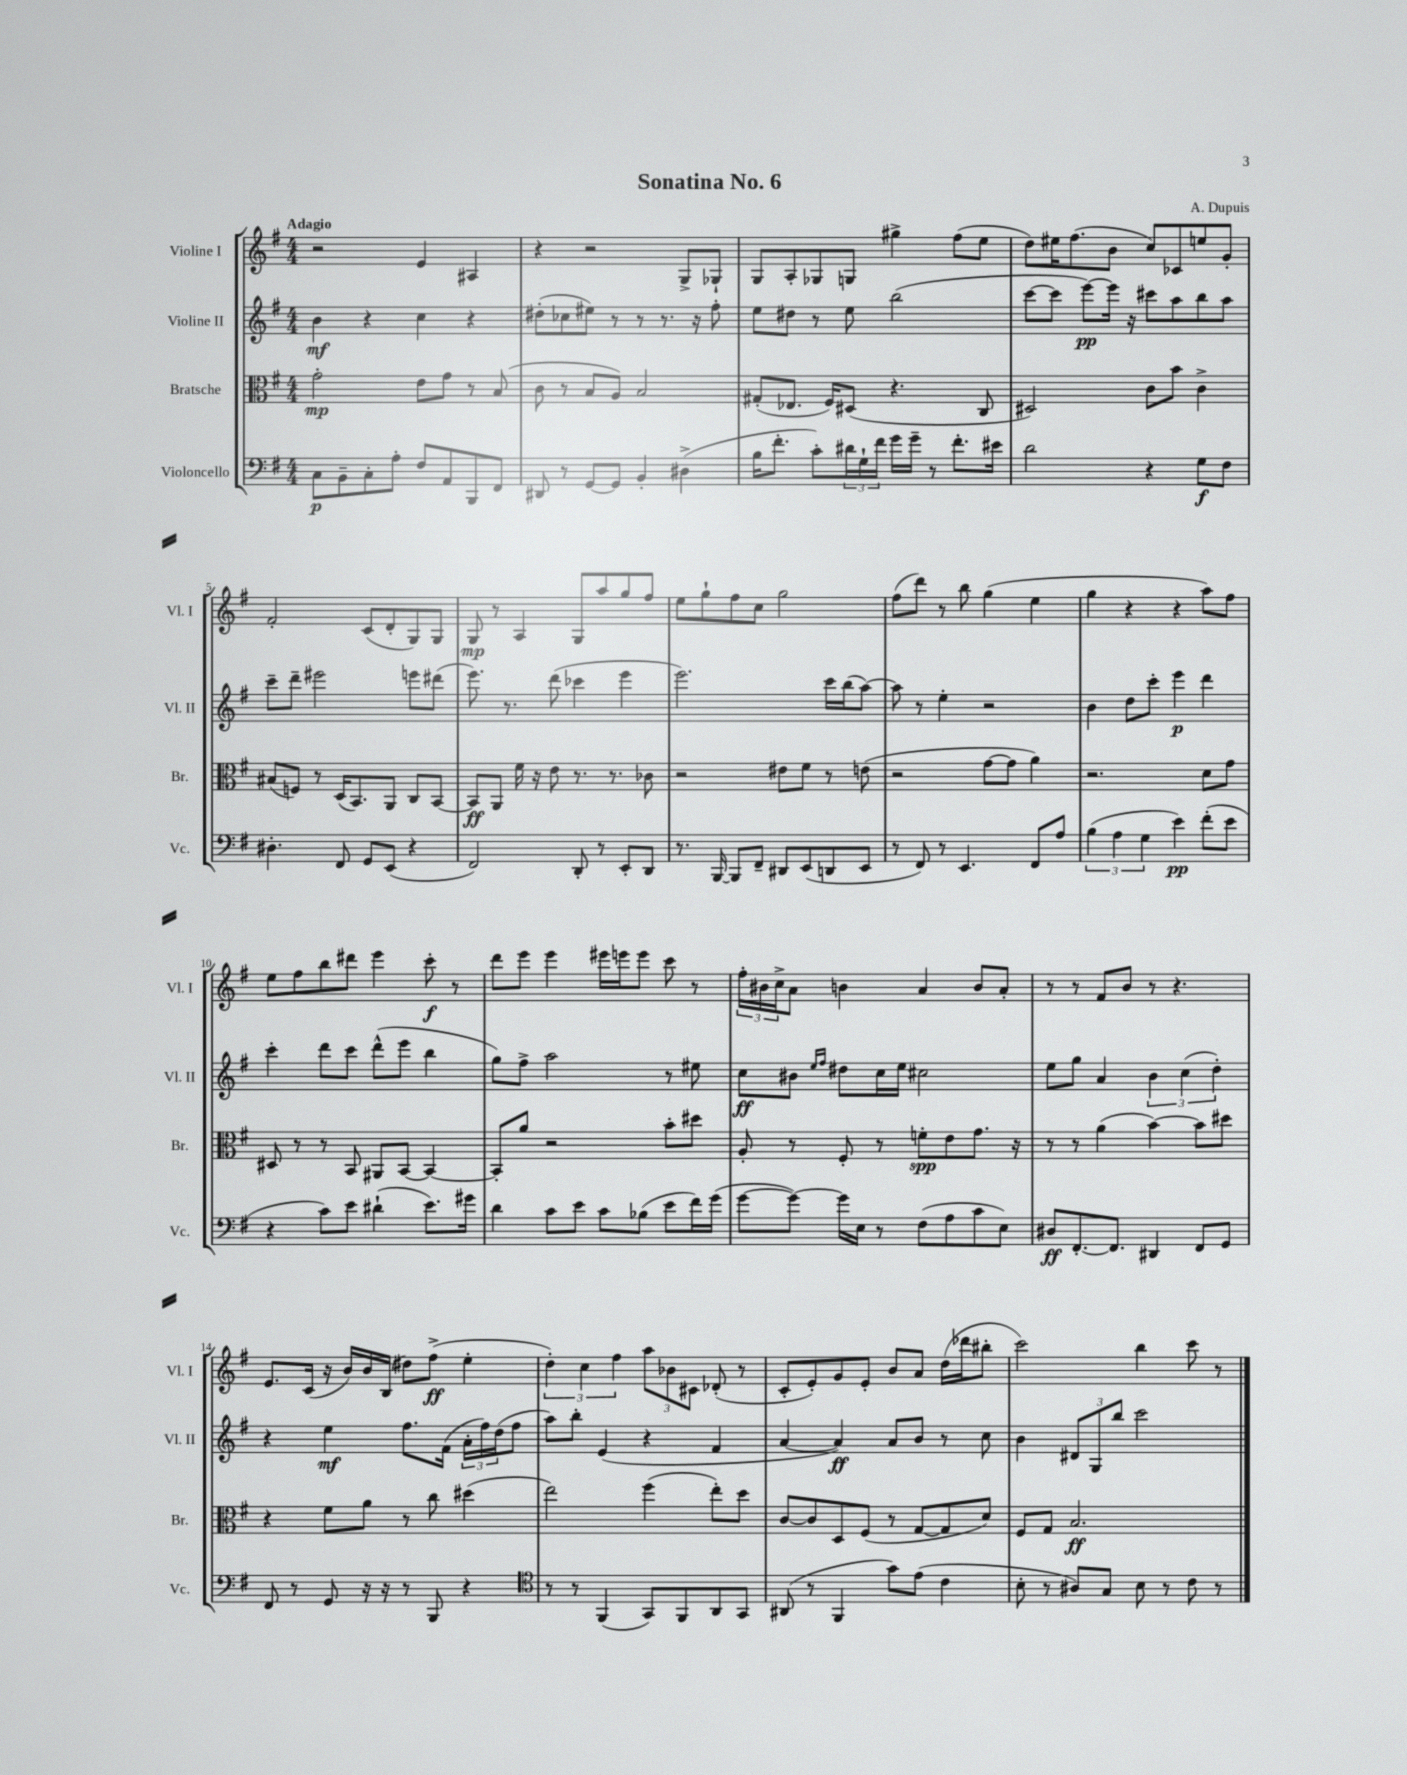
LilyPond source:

\header { title = "Sonatina No. 6" composer = "A. Dupuis" }
<<
\new StaffGroup <<
\new Staff = "s0" \with { instrumentName = "Violine I" shortInstrumentName = "Vl. I" } {
    \clef treble \key g \major \numericTimeSignature \time 4/4 \tempo "Adagio"
    r2 e'4 ais4 |
    r4 r2 g8-> ges8-! |
    g8 a8-. ges8 g8 gis''4-> fis''8( e''8 |
    d''8) eis''16 fis''8.( b'8 c''8) ces'8 e''8 g'8-. |
    fis'2-. c'8( d'8-. g8) g8 |
    g8\mp r8 a4 g8 a''8 g''8 fis''8 |
    e''8 g''8-! fis''8 c''8 g''2 |
    fis''8( d'''8) r8 b''8 g''4( e''4 |
    g''4 r4 r4 a''8) fis''8 |
    e''8 fis''8 b''8 dis'''8 e'''4 c'''8-.\f r8 |
    d'''8 e'''8 e'''4 eis'''16 e'''16 e'''8 c'''8 r8 |
    \tuplet 3/2 { fis''16-. bis'16 c''16-> } a'8 b'4 a'4 b'8 a'8-. |
    r8 r8 fis'8 b'8 r8 r4. |
    e'8. c'16( r16 b'16) b'16 b16( dis''8) fis''8->\ff( e''4-. |
    \tuplet 3/2 { d''4-.) c''4 fis''4 } \tuplet 3/2 { a''8 bes'8 cis'8 } des'8-.( r8 |
    c'8-. e'8-.) g'8 e'8-. b'8 a'8 d''16( des'''16 bis''8-. |
    c'''2) b''4 c'''8 r8 \bar "|." |
}
\new Staff = "s1" \with { instrumentName = "Violine II" shortInstrumentName = "Vl. II" } {
    \clef treble \key g \major \numericTimeSignature \time 4/4
    b'4\mf r4 c''4 r4 |
    dis''8-.( ces''8 eis''8) r8 r8 r8. r16 fis''8-. |
    e''8 dis''8 r8 e''8 b''2( |
    c'''8~ c'''8 e'''8~\pp) e'''16 r16 cis'''8 a''8 b''8 a''8 |
    c'''8-- d'''8-- eis'''2 e'''8 dis'''8( |
    e'''8.) r8. d'''8( ces'''4 e'''4 |
    e'''2.) c'''16 b''16( a''8~) |
    a''8 r8 e''4-. r2 |
    b'4 d''8 c'''8-. e'''4\p d'''4 |
    c'''4-. d'''8 c'''8 d'''8-^( e'''8 b''4 |
    g''8) fis''8-> a''2 r8 eis''8 |
    c''8\ff bis'8 \grace { e''16 fis''16 } dis''8 c''16 e''16 cis''2 |
    e''8 g''8 a'4 \tuplet 3/2 { b'4 c''4( d''4-.) } |
    r4 e''4\mf fis''8. fis'16( \tuplet 3/2 { a'16-. fis''16) d''16( } fis''8 |
    a''8) b''8-. e'4( r4 fis'4 |
    a'4~ a'4\ff) a'8 b'8 r8 c''8 |
    b'4 \tuplet 3/2 { dis'8 g8 b''8 } c'''2 \bar "|." |
}
\new Staff = "s2" \with { instrumentName = "Bratsche" shortInstrumentName = "Br." } {
    \clef alto \key g \major \numericTimeSignature \time 4/4
    g'2-.\mp e'8 g'8 r8 b8( |
    c'8 r8 b8 a8) b2 |
    gis8-.( ees8. fis16) dis8( r4. c8 |
    dis2) c'8 b'8 c'4-> |
    bis8( f8) r8 d16( b,8.) a,8 c8 b,8~ |
    b,8\ff a,8 fis'16 r16 e'8 r8. r8. ces'8 |
    r2 eis'8 fis'8 r8 e'8( |
    r2 g'8~ g'8 a'4) |
    r2. d'8 g'8 |
    dis8 r8 r8 b,8 ais,8 b,8~ b,4~ |
    b,8-. a'8 r2 b'8-. dis''8 |
    a8-. r8 fis8-. r8 f'8-.\spp e'8 g'8. r16 |
    r8 r8 a'4( b'4~) b'8 dis''8 |
    r4 fis'8 a'8 r8 c''8 dis''4( |
    e''2) fis''4( e''8-.) d''8 |
    c'8~ c'8 d8 fis8( r8 g8~ g8 d'8) |
    fis8 g8 b2.\ff \bar "|." |
}
\new Staff = "s3" \with { instrumentName = "Violoncello" shortInstrumentName = "Vc." } {
    \clef bass \key g \major \numericTimeSignature \time 4/4
    c8\p b,8-- c8-. a8-. fis8 a,8 b,,8 fis,8 |
    dis,8 r8 g,8~ g,8 b,4-. dis4->( |
    b16 fis'8.-. c'8-.) \tuplet 3/2 { dis'16 g16-! fis'16 } g'16 g'16-- r8 fis'8.-. eis'16 |
    d'2 r4 g8\f fis8 |
    dis4.-. fis,8 g,8 e,8( r4 |
    fis,2) d,8-. r8 e,8-. d,8 |
    r8. b,,16~ b,,8 fis,8-- dis,8 e,8( d,8 e,8 |
    r8 fis,8) r8 e,4. fis,8 a8 |
    \tuplet 3/2 { b4( a4 g4 } e'4\pp) fis'8-.( e'8 |
    r4 c'8) e'8 dis'4-!( e'8.) gis'16 |
    d'4 c'8 e'8 c'8 bes8( e'8 fis'16) g'16( |
    g'8~ g'8~) g'16 e16 r8 fis8( a8 c'8 e8) |
    dis8\ff fis,8.~-. fis,8. dis,4 fis,8 g,8 |
    fis,8 r8 g,8 r16 r16 r8 b,,8 r4 |
    \clef tenor r8 r8 fis,4( g,8) fis,8 a,8 g,8 |
    ais,8( r8 fis,4 g'8) e'8( c'4 |
    b8-. r8 ais8) g8 b8 r8 c'8 r8 \bar "|." |
}
>>
>>
